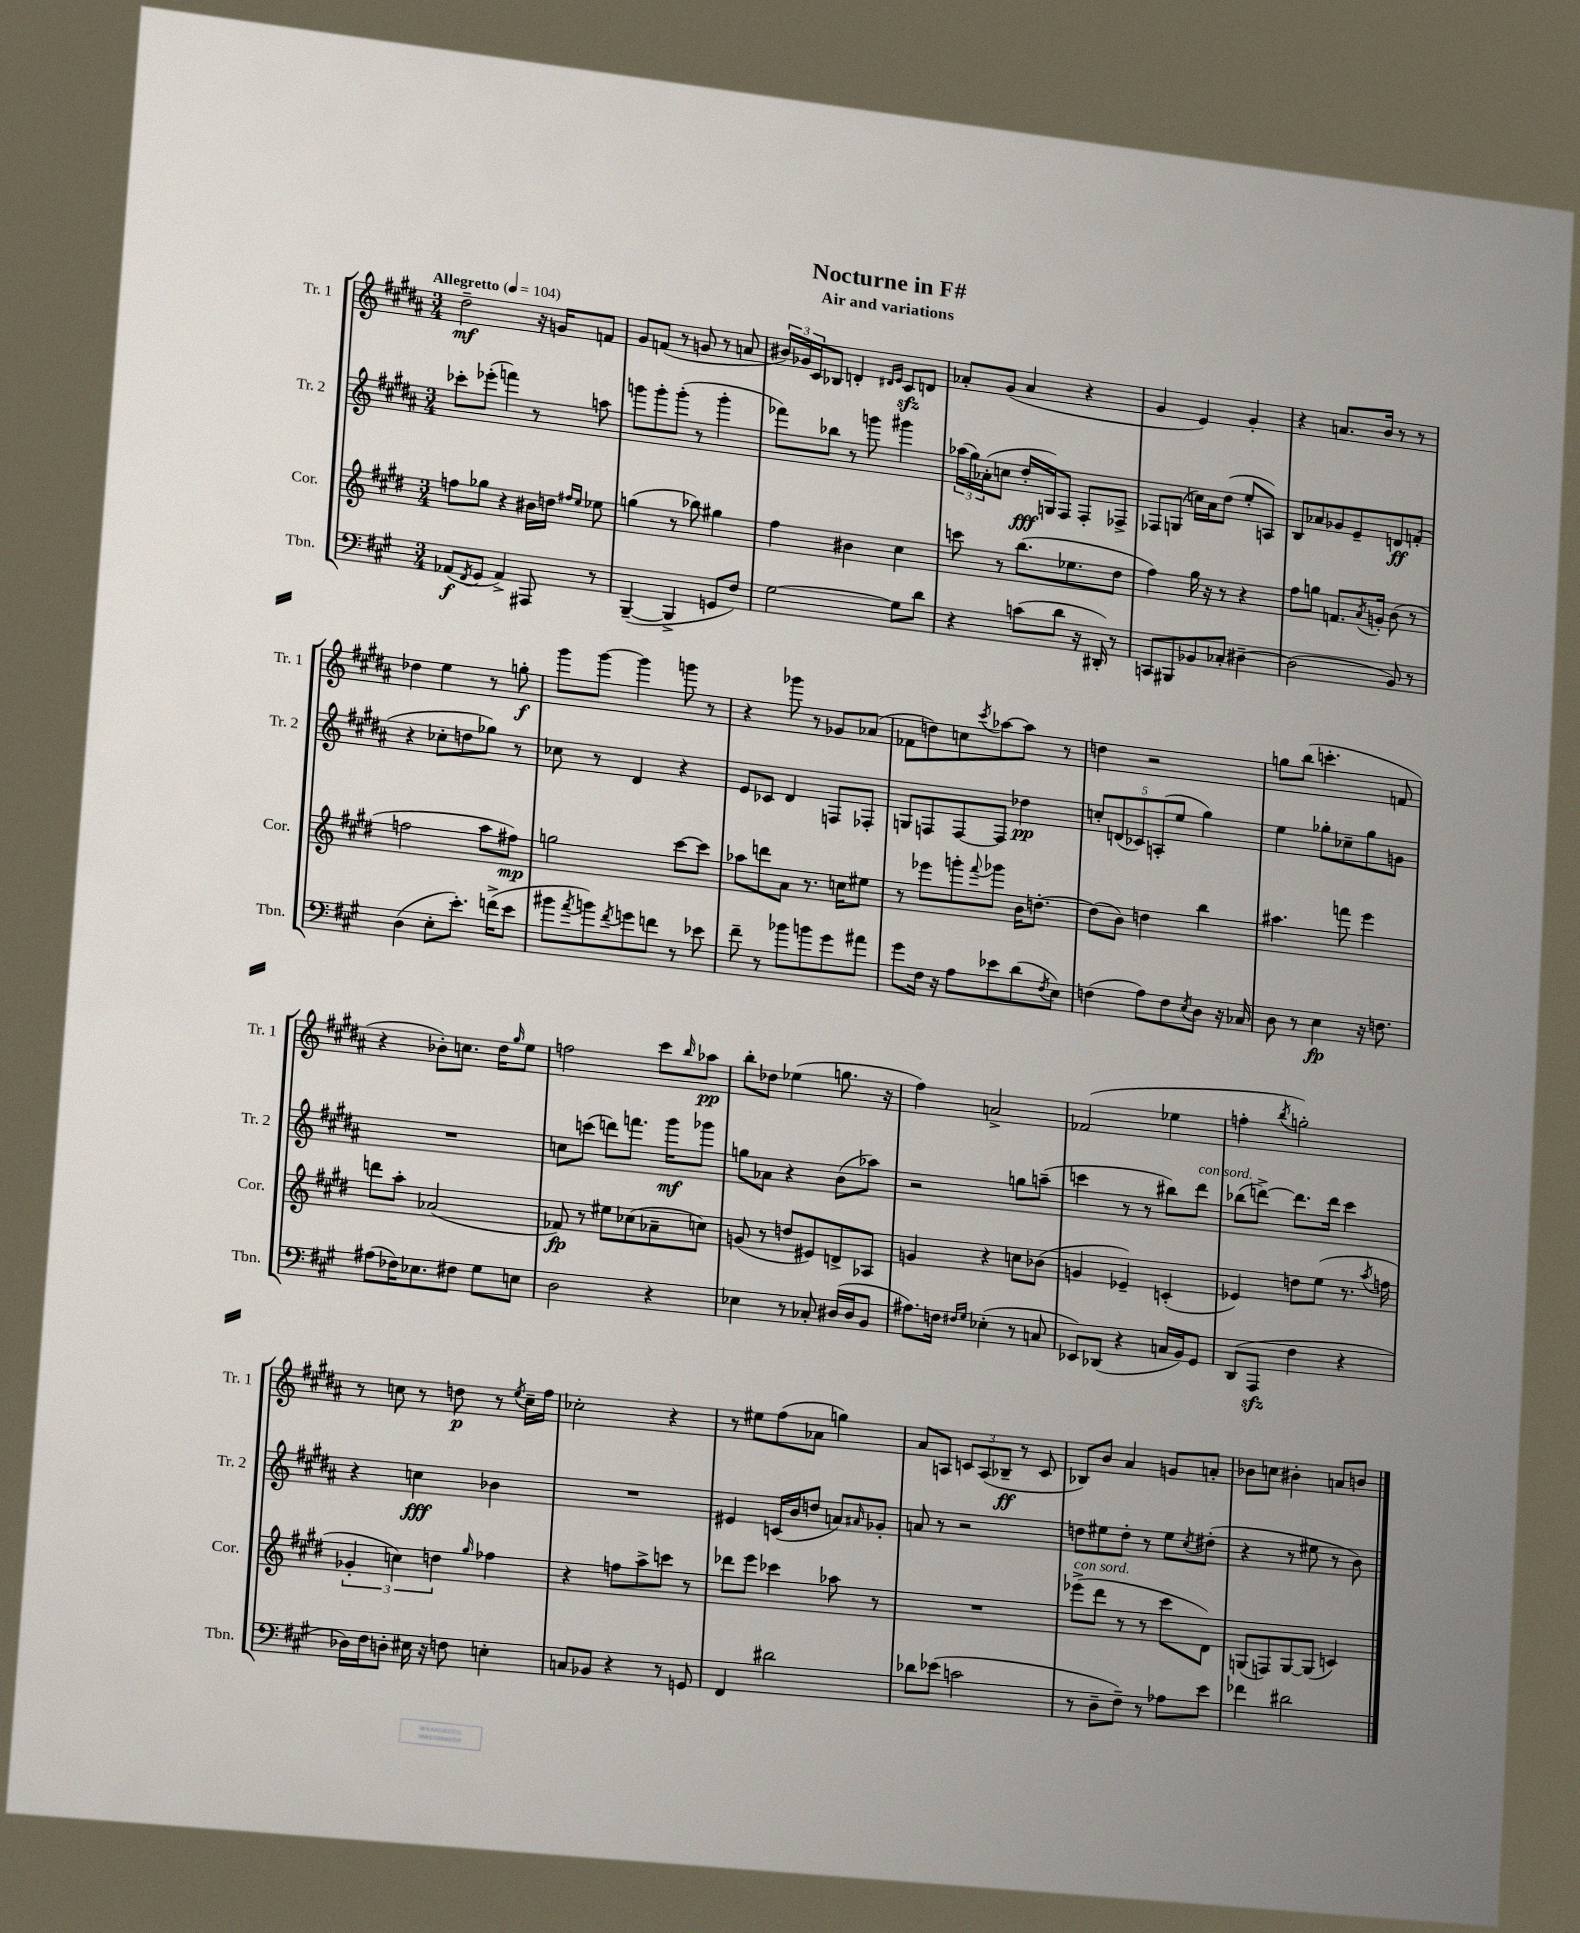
\header { title = "Nocturne in F#" subtitle = "Air and variations" }
<<
\new StaffGroup <<
\new Staff = "s0" \with { instrumentName = "Tr. 1" shortInstrumentName = "Tr. 1" } {
    \clef treble \key b \major \numericTimeSignature \time 3/4 \tempo "Allegretto" 4 = 104
    dis''2--\mf r16 g'16 f'8 |
    gis'8 f'8( r8 g'8 r8 a'8 |
    \tuplet 3/2 { bis'16) ges'16 cis'16 } bes8 d'4-. \grace { dis'16 e'16 } cis'8\sfz d'8 |
    aes'8-. gis'8( aes'4 r4 |
    gis'4 e'4) gis'4-. |
    r4 a'8. b'16 r8 r8 |
    des''4 e''4 r8 g''8-.\f |
    gis'''8 gis'''8~ gis'''4 g'''8 r8 |
    r4 ges'''8 r8 ges'8 aes'8( |
    fes'8 d''8) c''8 \acciaccatura { cis'''8 } aes''8~ aes''8 r8 |
    d''4 r2 |
    g''8 b''8( c'''4.-. f'8 |
    r4 bes'8-.) c''8. dis''16 \grace { gis''16 } e''8 |
    f''2 cis'''8 \grace { b''16 } aes''8\pp |
    b''8-. des''8 ees''4( g''8. r16 |
    fis''4) a'2-> |
    fes'2( ees''4 |
    f''4-. \acciaccatura { b''8 } g''2-.) |
    r8 c''8 r8 d''8\p r8 \acciaccatura { e''8 } c''16-- fis''16 |
    ces''2-. r4 |
    r8 eis''8 fis''8( aes'8 g''4) |
    ais'8 a8 \tuplet 3/2 { c'8 a8( bes8--\ff } r8 c'8 |
    bes8) b'8 ais'4 g'8 a'8-. |
    bes'8 c''8 bis'4-. a'8 b'8 \bar "|." |
}
\new Staff = "s1" \with { instrumentName = "Tr. 2" shortInstrumentName = "Tr. 2" } {
    \clef treble \key b \major \numericTimeSignature \time 3/4
    ces'''8-. ees'''8-.( f'''4) r8 a''8 |
    g'''8 g'''8-. g'''8-.( r8 g'''4-. |
    fes'''8) bes''8 r8 g'''8 gis'''4 |
    \tuplet 3/2 { aes''16( gis''16) aes'16-.( } c''8 dis''16-.\fff g16) fis8 fis8-. fes8-> |
    fes8 g8( c''16) ais'16 dis''8( e''8-. a8) |
    b8 aes'8 ges'8 e'8-- d'8\ff f'8-.( |
    r4 ces''8-. d''8 ges''8) r8 |
    ces''8 r8 dis'4 r4 |
    e'8 ces'8 dis'4 f8 fes8-. |
    g8 f8 f8~ f8 des''4\pp |
    \tuplet 5/4 { c''8-. d'8( ces'8) a8-.( e''8 } gis''4) |
    e''4 ges''8-. ces''8-- ges''8 g'8 |
    R2. |
    c''8 c'''8( d'''8) f'''8. gis'''16\mf ges'''8 |
    g''8 aes'8 r4 b'8( aes''8) |
    r2 g''8 a''8--( |
    c'''4 r8 r8 bis''8) dis'''8^\markup { \italic "con sord." } |
    bes''8( d'''8~->) d'''8. d'''16 cis'''4 |
    r4 c''4\fff bes'4 |
    R2. |
    eis'4 c'16( b'16 d''8 a'8) \grace { ais'16 } ges'8-. |
    a'8 r8 r2 |
    d''8 eis''8 d''8-. r8 eis''8 \acciaccatura { cis''8 } dis''8-.( |
    r4 r8 eis''8 r8 b'8) \bar "|." |
}
\new Staff = "s2" \with { instrumentName = "Cor." shortInstrumentName = "Cor." } {
    \clef treble \key e \major \numericTimeSignature \time 3/4
    f''8 ges''8 r4 bis'16 d''16 \grace { fis''16 e''16 } ees''8 |
    g''4( r8 bes''8) gis''4 |
    fis''4 bis'4 cis''4 |
    c'''8 r8 b''8.( ees''8. dis''8 |
    fis''4) gis''16 r16 r8 r4 |
    fis''8 g''8 f'8. \acciaccatura { a'8 } g'16-. b'8( r8 |
    f''2 a''8 fis''8\mp) |
    g''2 cis'''8~ cis'''8 |
    aes''8 d'''8 a'8 r8. c''16 eis''8 |
    r8 ees'''8 g'''8-. \appoggiatura { fis'''8 } ges'''8 b'16 d''8.~-. |
    d''8( b'8) d''4 b''4 |
    ais''4. f'''8 e'''4 |
    d'''8 a''8-. aes'2( |
    fes'8\fp) r8 eis''8 ces''8( aes'8-- c''8) |
    g'8( r8 d''8 eis'8) d'8-> aes8 |
    g'4 r4 c''8 bes'8( |
    g'4 ees'4--) c'4-.( |
    ees'4) d''8 e''8( r8. \acciaccatura { a''8 } f''16 |
    \tuplet 3/2 { ges'4-. c''4) d''4 } \grace { gis''16 } fes''4 |
    r4 f''8 a''8-> c'''8 r8 |
    des'''8 e'''8 ces'''4 aes''8 r8 |
    R2. |
    ees'''8->^\markup { \italic "con sord." }( dis'''8 r8 r8 cis'''8 dis'8) |
    g8( f8) g8~ g8( c'4) \bar "|." |
}
\new Staff = "s3" \with { instrumentName = "Tbn." shortInstrumentName = "Tbn." } {
    \clef bass \key a \major \numericTimeSignature \time 3/4
    aes,8\f( \acciaccatura { fis,8 } gis,8 aes,4->) ais,,8 r8 |
    b,,4~--( b,,4-> g,8 fis8) |
    gis2~ gis8 d'8 |
    r4 c'8( d'8 r16 dis,16-.) r8 |
    c,8 bis,,8 bes,8 ces8-. dis4~-- |
    dis2( b,8) r8 |
    d4( e8-. e'8.-.) f'16->( e'8 |
    bis'8 \acciaccatura { a'8 } b'8) \acciaccatura { fis'8 } g'8 f'8 r8 ees'8 |
    fis'8-- r8 bes'8 b'8 gis'8 ais'8 |
    gis'8 fis16 r16 a8 ees'8 d'8( \acciaccatura { fis8 } e8) |
    f4( a8) f8 \acciaccatura { e8 } d8 r16 ces16 |
    d8 r8 e4\fp r16 f8. |
    ais8( fes16) ees8. fis8 gis8 e8 |
    d2 r4 |
    ees4 r8 ces8-. dis16( dis16 b,8 |
    ais8.) f16 \grace { fis16 gis16 } ees4-.( r8 c8 |
    ees,8) des,8( r4 c16 b,16) gis,8 |
    d,8( a,,8\sfz fis4 r4 |
    des16) fis16 d8-. eis16 r16 f8 e4-. |
    c8 bes,8 r4 r8 g,8 |
    fis,4 dis'2 |
    des'8 ees'8( c'2 |
    r8 d8-- fis8--) r8 aes8 e'8 |
    fes'4 dis'2 \bar "|." |
}
>>
>>
\layout { \context { \Score \remove "Bar_number_engraver" } }
